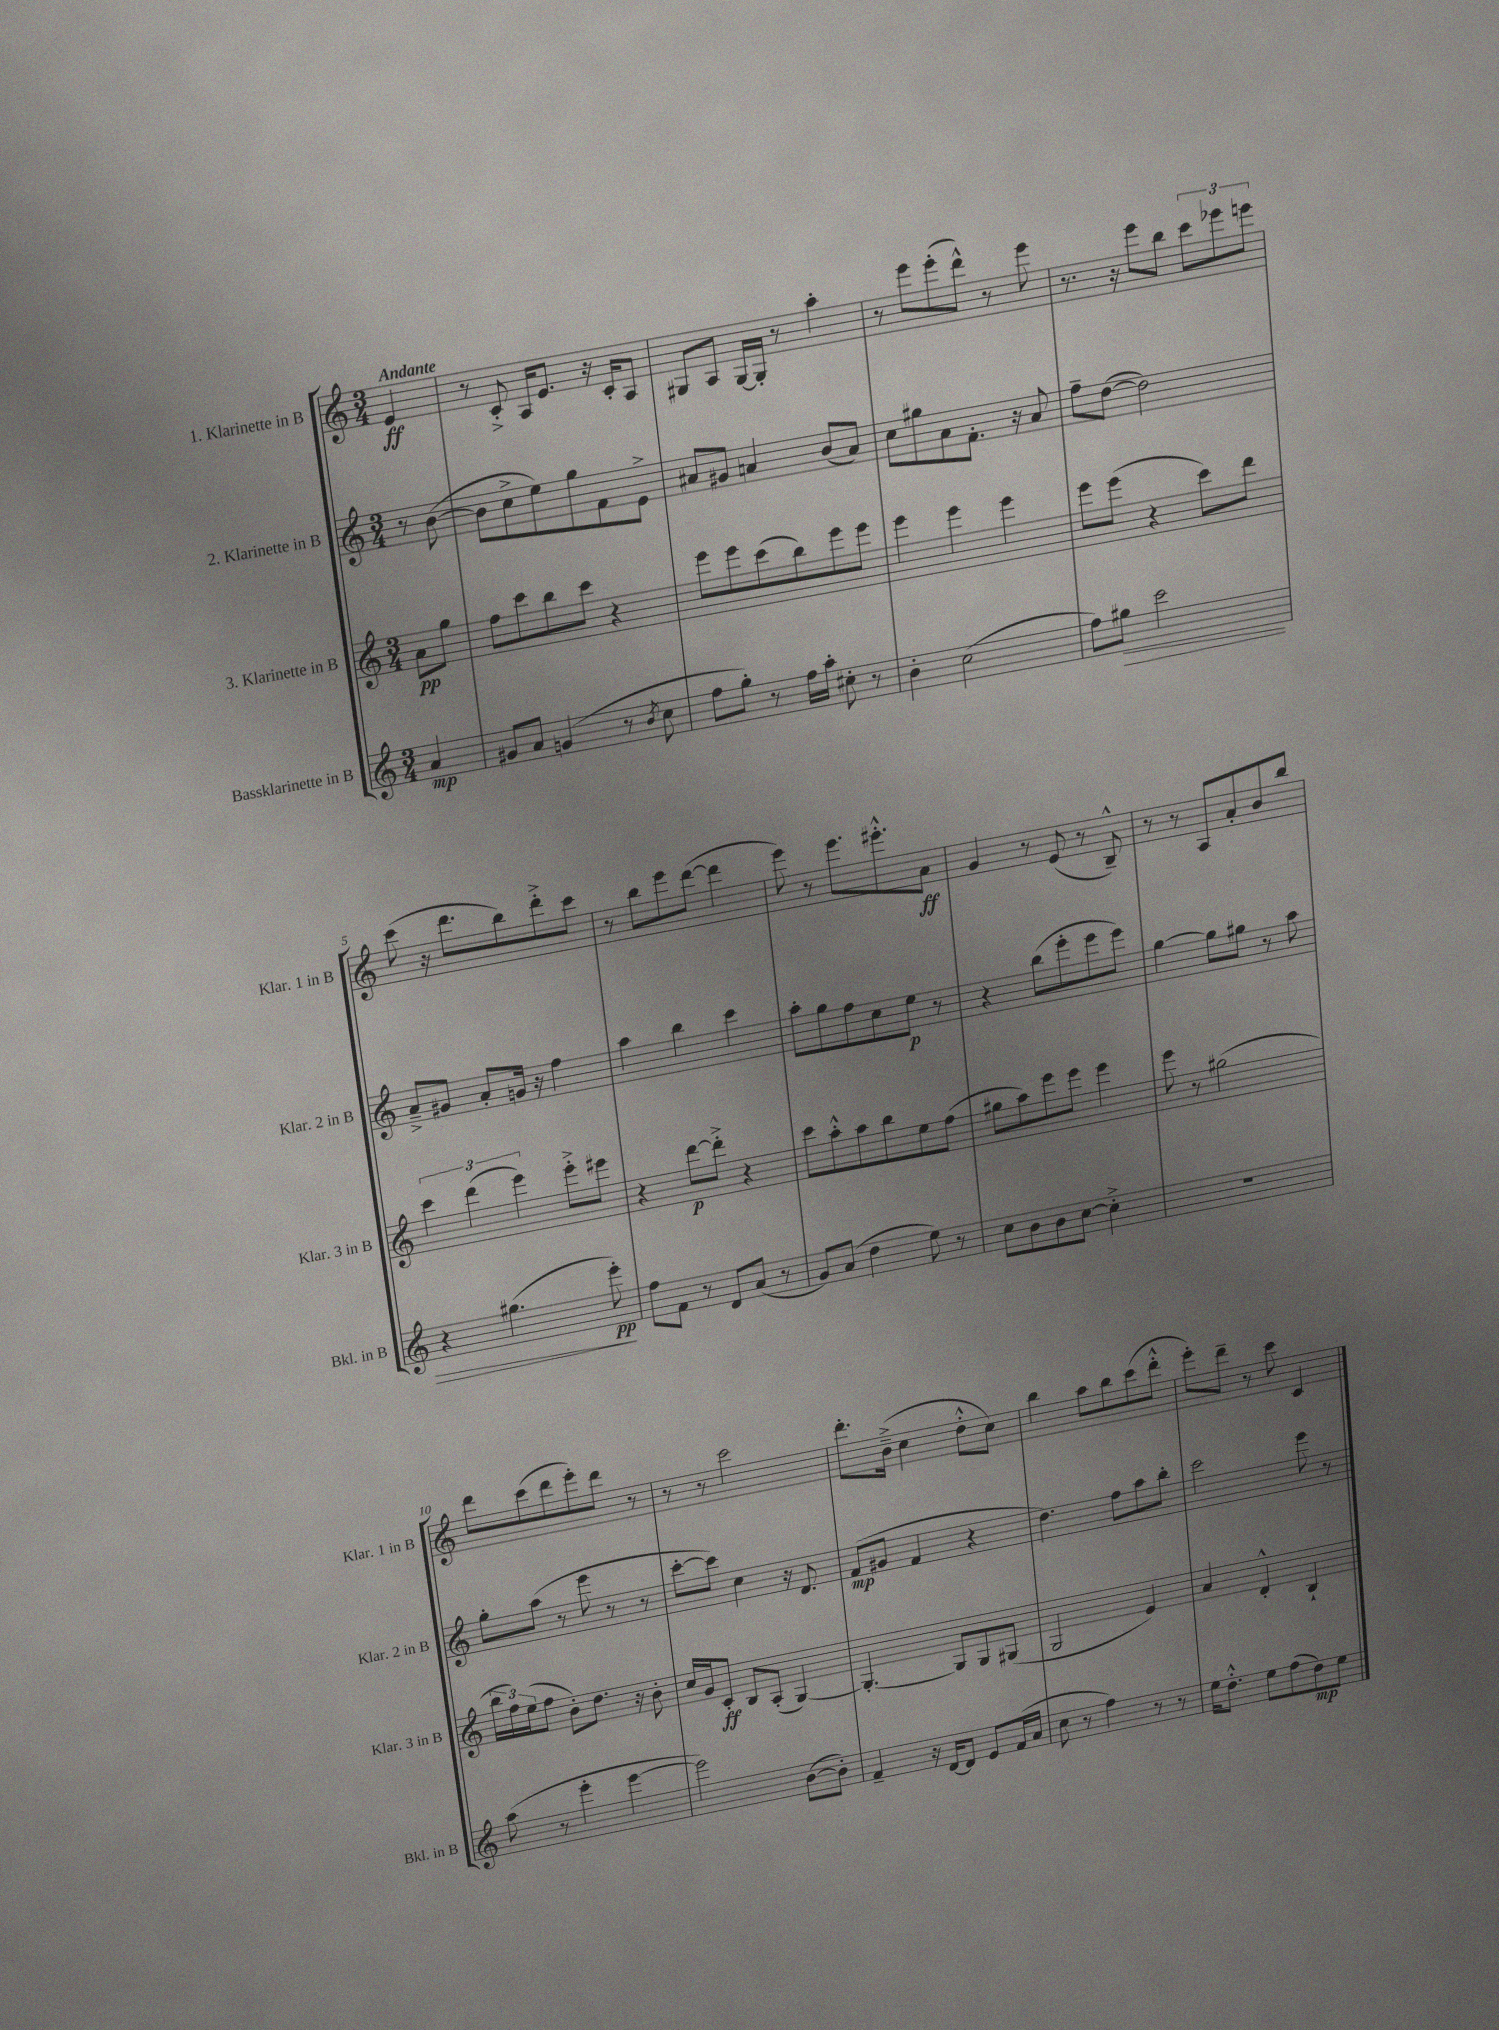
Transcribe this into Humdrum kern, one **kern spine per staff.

**kern	**dynam	**kern	**dynam	**kern	**dynam	**kern	**dynam
*part4	*part4	*part3	*part3	*part2	*part2	*part1	*part1
*staff4	*staff4	*staff3	*staff3	*staff2	*staff2	*staff1	*staff1
*I"Bassklarinette in B	*	*I"3. Klarinette in B	*	*I"2. Klarinette in B	*	*I"1. Klarinette in B	*
*I'Bkl. in B	*	*I'Klar. 3 in B	*	*I'Klar. 2 in B	*	*I'Klar. 1 in B	*
*clefG2	*	*clefG2	*	*clefG2	*	*clefG2	*
*k[]	*	*k[]	*	*k[]	*	*k[]	*
*M3/4	*	*M3/4	*	*M3/4	*	*M3/4	*
=	=	=	=	=	=	=	=
!	!	!	!	!	!	!LO:TX:a:B:t=Andante	!
4a/	mp	8a\L	pp	8r	.	4e/	ff
.	.	8gg\J	.	([8b\	.	.	.
=1	=1	=1	=1	=1	=1	=1	=1
8g#X/L	.	8ff\L	.	8b\L]	.	8r	.
8a/J	.	8ccc\	.	8cc^\	.	8c'^/	.
(4gn/	.	8bb\	.	8ee\)	.	16A/KL	.
.	.	.	.	.	.	8.e/J	.
.	.	8ccc\J	.	8gg\	.	.	.
8r	.	4r	.	8f\	.	16r	.
.	.	.	.	.	.	16c'/KL	.
8qb/	.	.	.	.	.	.	.
8cc\	.	.	.	8e^\J	.	8A/J	.
=2	=2	=2	=2	=2	=2	=2	=2
8ff\L	.	8eee\L	.	8a#X/L	.	8G#X/L	.
8gg'\J)	.	8eee\	.	8g#X/J	.	8A/J	.
8r	.	(8ccc\	.	4an/	.	[16G#/LL	.
.	.	.	.	.	.	16G#'/JJ]	.
16ff\LL	.	8bb\)	.	.	.	8r	.
16aa'\JJ	.	.	.	.	.	.	.
8cc#X'\	.	8eee\	.	(8b/L	.	4aa'\	.
8r	.	8eee\J	.	8a/J)	.	.	.
=3	=3	=3	=3	=3	=3	=3	=3
4b'\	.	4eee\	.	8cc\L	.	8r	.
.	.	.	.	8gg#X\	.	8eee\L	.
(2cc\	.	4eee\	.	8a\	.	(8eee'\	.
.	.	.	.	8.f'\J	.	8ddd^^\J)	.
.	.	4eee\	.	.	.	8r	.
.	.	.	.	16r	.	.	.
.	.	.	.	8a/	.	8eee\	.
=4	=4	=4	=4	=4	=4	=4	=4
8ff\L)	.	8eee\L	.	8ff~\L	.	8.r	.
!	!LO:HP:b	!	!	!	!	!	!
8gg#X\J	>	(8eee\J	.	([8dd\J	.	.	.
.	.	.	.	.	.	16r	.
2ccc\	.	4r	.	2dd\])	.	8eee\L	.
.	.	.	.	.	.	8bb\J	.
.	.	8ccc\L)	.	.	.	12ccc\L	.
.	.	.	.	.	.	12eee-X\	.
.	.	8ddd\J	.	.	.	.	.
.	.	.	.	.	.	12eeen\J	.
!!LO:LB:g=z
=5	=5	=5	=5	=5	=5	=5	=5
4r	.	6ccc\	.	8a~^/L	.	(8ccc\	.
.	.	.	.	8g#X/J	.	16r	.
.	.	(6ddd\	.	.	.	.	.
.	.	.	.	.	.	8.ddd\L	.
(4.gg#X\	.	.	.	8a'/L	.	.	.
.	.	6eee\)	.	.	.	.	.
.	.	.	.	16gn/Jk	.	8bb\)	.
.	.	.	.	16r	.	.	.
.	.	8eee'^\L	.	4ff\	.	8ddd'^\	.
8eee'\)	pp	8eee#X\J	.	.	.	8ccc\J	.
.	]	.	.	.	.	.	.
=6	=6	=6	=6	=6	=6	=6	=6
8ff\L	.	4r	.	4aa\	.	8r	.
8f\J	.	.	.	.	.	8bb\L	.
8r	.	[8ddd\L	p	4bb\	.	8eee\	.
8d/L	.	8ddd'^\J]	.	.	.	([8ddd\J	.
(8a/J	.	4r	.	4ccc\	.	4ddd\]	.
8r	.	.	.	.	.	.	.
=7	=7	=7	=7	=7	=7	=7	=7
8g/L)	.	8ccc\L	.	8aa'\L	.	8eee\)	.
(8a/J	.	8aa'^^\	.	8gg\	.	8r	.
4dd\	.	8aa\	.	8ff\	.	8.eee\L	.
.	.	8bb\	.	8cc\	.	.	.
.	.	.	.	.	.	8.eee#X'^^\	.
8ee\)	.	8ee\	.	8ee\J	p	.	.
8r	.	(8ff\J	.	8r	.	8a\J	ff
=8	=8	=8	=8	=8	=8	=8	=8
8cc\L	.	8gg#X\L	.	4r	.	4g/	.
8b\	.	8aa\)	.	.	.	.	.
8b\	.	8eee\	.	(8bb\L	.	8r	.
[8cc\J	.	8eee\J	.	8eee'\	.	(8e/	.
4cc'^\]	.	4eee\	.	8eee\	.	8r	.
.	.	.	.	8eee\J)	.	8B~^^/)	.
=9	=9	=9	=9	=9	=9	=9	=9
2.r	.	8eee\	.	[4gg\	.	8r	.
.	.	8r	.	.	.	8r	.
.	.	(2gg#X\	.	8gg\L]	.	8A/L	.
.	.	.	.	8gg#X\J	.	8a'/	.
.	.	.	.	8r	.	8b/	.
.	.	.	.	8aa\	.	8bb/J	.
!!LO:LB:g=z
=10	=10	=10	=10	=10	=10	=10	=10
(8aa\	.	24bb\LL	.	8gg'\L	.	8ddd\L	.
.	.	24ff\)	.	.	.	.	.
.	.	(24ee\J	.	.	.	.	.
8r	.	8ff\J	.	(8aa\J	.	(8ccc\	.
4eee'\	.	8b'\L)	.	8r	.	8ddd\	.
.	.	8.dd\J	.	8eee\	.	8eee'\)	.
[4eee\	.	.	.	8r	.	8ddd\J	.
.	.	16r	.	.	.	.	.
.	.	8b'\	.	8r	.	8r	.
=11	=11	=11	=11	=11	=11	=11	=11
2eee\])	.	16cc/LL	.	[8ccc'\L	.	8r	.
.	.	16g/J	.	.	.	.	.
.	.	8c'/J	ff	8ccc\J])	.	8r	.
.	.	8B/L	.	4cc\	.	2ccc\	.
.	.	(8A'/J	.	.	.	.	.
([8b\L	.	[4G/)	.	16r	.	.	.
.	.	.	.	8.d/	.	.	.
8b'\J])	.	.	.	.	.	.	.
=12	=12	=12	=12	=12	=12	=12	=12
4f~/	.	4.G'/_	.	(8f/L	mp	8.ddd'\L	.
.	.	.	.	8g#X/J	.	.	.
.	.	.	.	.	.	(16b~^\Jk	.
16r	.	.	.	4f/	.	4cc\	.
[16d/KL	.	.	.	.	.	.	.
8d/J]	.	8G/L]	.	.	.	.	.
8e/L	.	8G/	.	4r	.	8dd'^^\L	.
(16f/L	.	(8G#X/J	.	.	.	8cc\J)	.
16a/JJ	.	.	.	.	.	.	.
=13	=13	=13	=13	=13	=13	=13	=13
8cc\	.	2G/	.	4.dd\)	.	4bb\	.
8r	.	.	.	.	.	.	.
4ff\)	.	.	.	.	.	8aa\L	.
.	.	.	.	8ff\L	.	8bb\	.
8r	.	4e/)	.	8aa\	.	(8ccc\	.
8r	.	.	.	8bb'\J	.	8ddd'^^\J	.
=14	=14	=14	=14	=14	=14	=14	=14
16ee\KL	.	4a/	.	2ccc\	.	8eee'\L)	.
8.dd'^^\J	.	.	.	.	.	.	.
.	.	.	.	.	.	8ddd~\J	.
8ee\L	.	4d'^^/	.	.	.	8r	.
(8ff\	.	.	.	.	.	8ccc\	.
8dd\)	mp	4B`/	.	8eee\	.	4c/	.
8ee\J	.	.	.	8r	.	.	.
==	==	==	==	==	==	==	==
*-	*-	*-	*-	*-	*-	*-	*-
